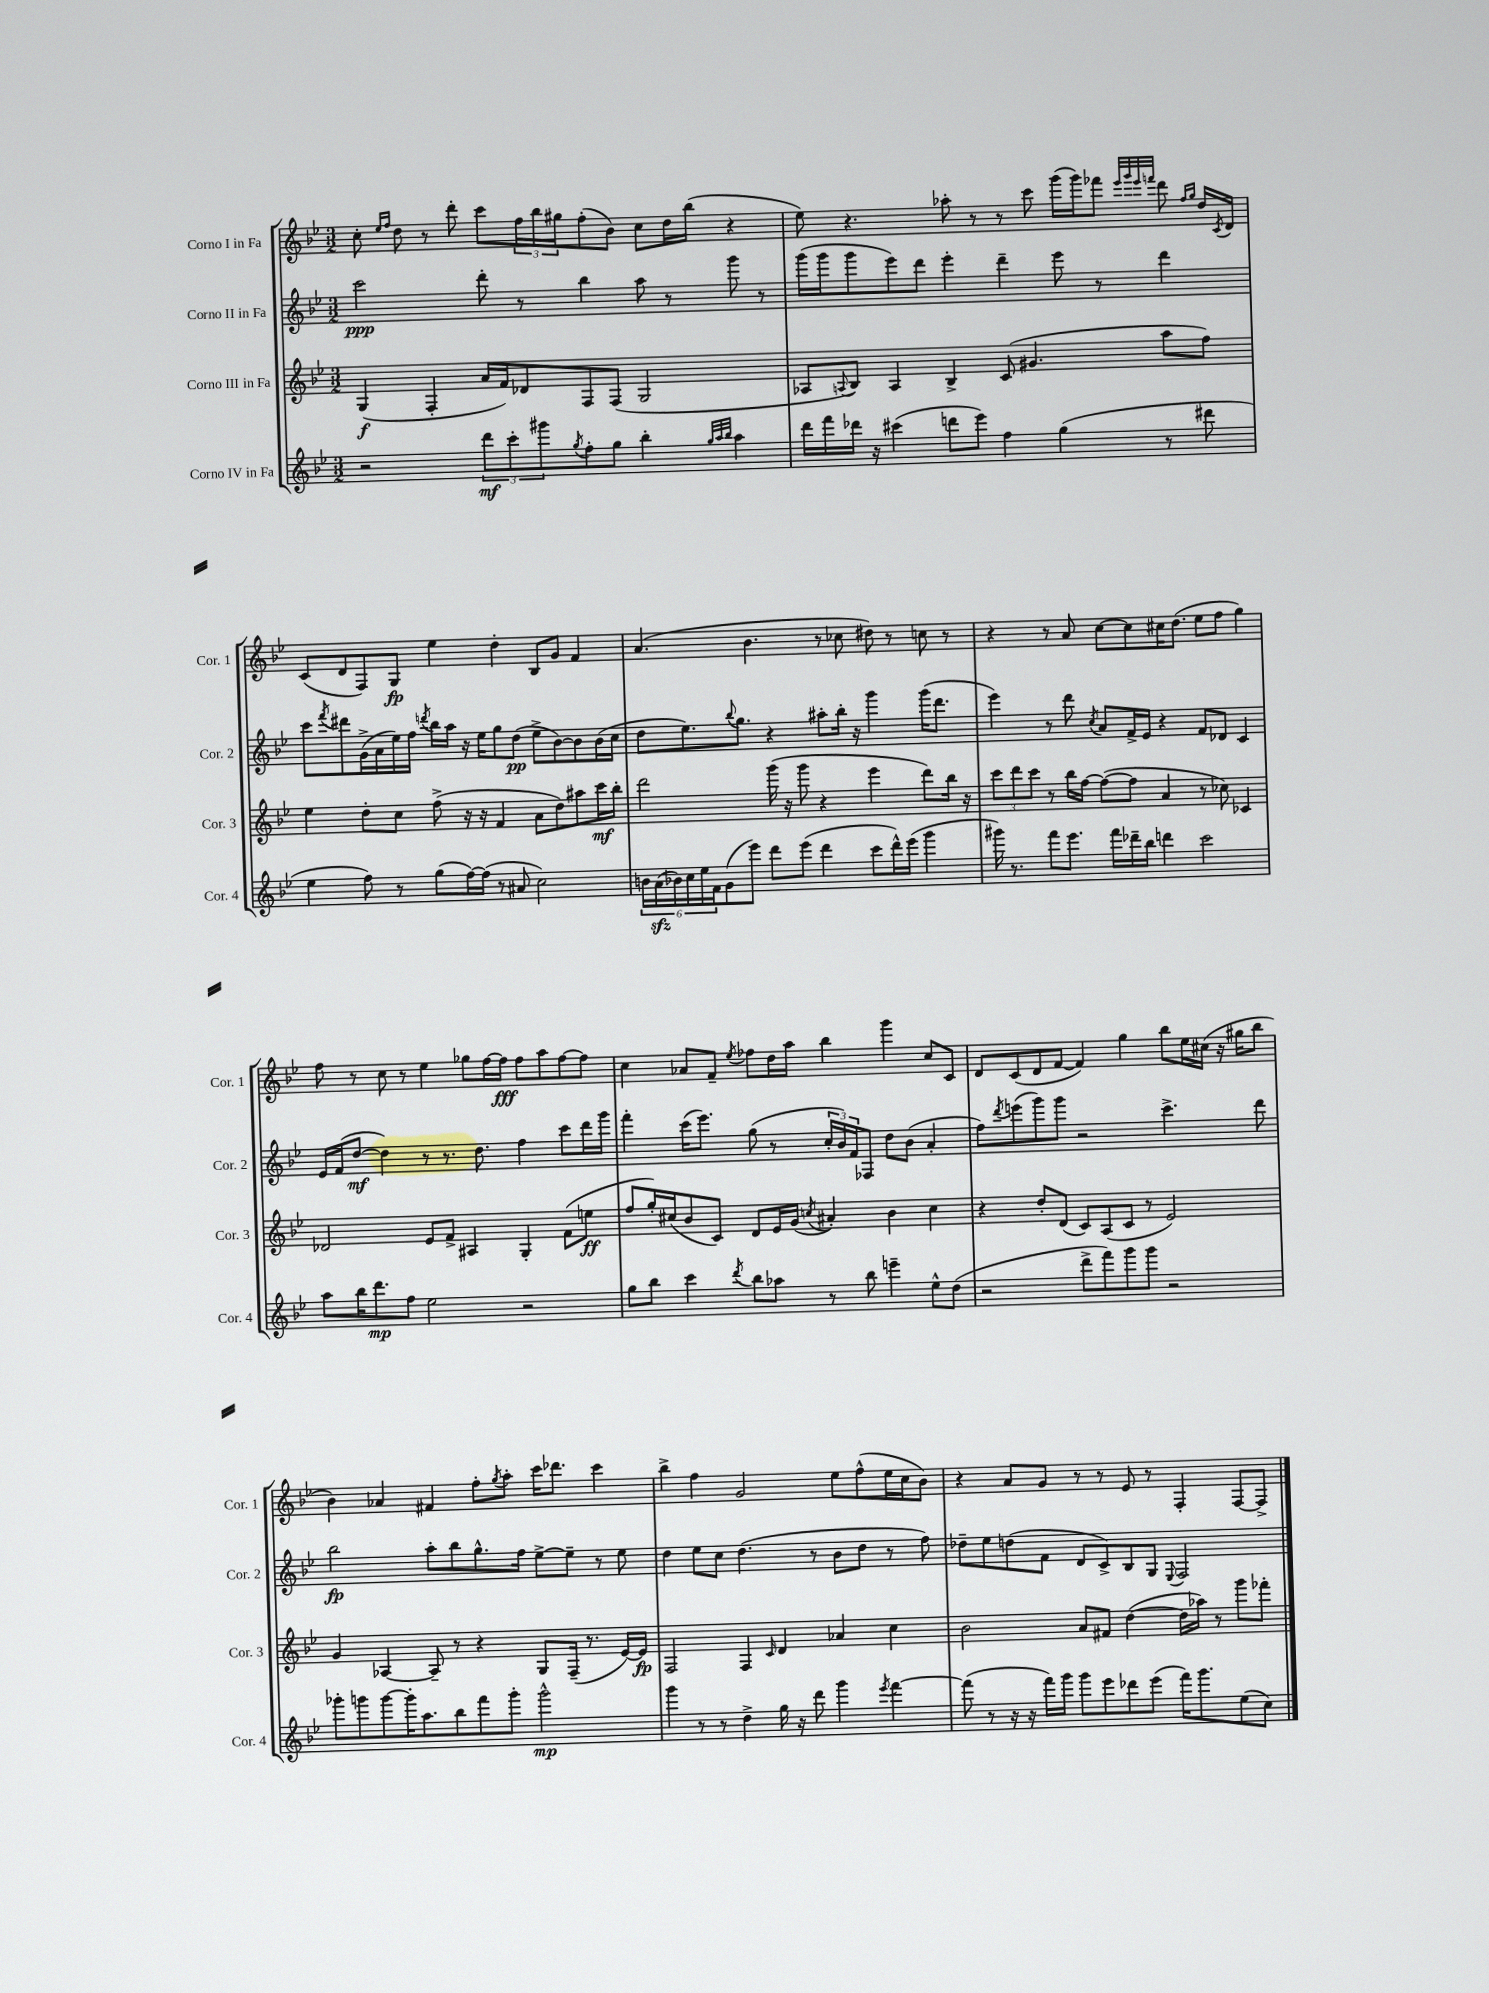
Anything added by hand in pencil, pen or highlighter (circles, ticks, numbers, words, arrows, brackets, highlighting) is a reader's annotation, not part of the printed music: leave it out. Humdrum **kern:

**kern	**kern	**kern	**kern
*staff4	*staff3	*staff2	*staff1
*clefG2	*clefG2	*clefG2	*clefG2
*k[b-e-]	*k[b-e-]	*k[b-e-]	*k[b-e-]
*M3/2	*M3/2	*M3/2	*M3/2
2r	(4G	2ccc	8cc'
.	.	.	16qqee-
.	.	.	16qqff
.	.	.	8dd
.	4F'	.	8r
.	.	.	8ddd'
12ddd	16a	8ddd'	8ccc
.	16f)	.	.
12ccc'	.	.	.
.	8d-	8r	24ff
12ggg#	.	.	24bb-
.	.	.	24gg#
8qgg	.	.	.
8ff'	8F	4bb-	(8ff'
8gg	(8F	.	8b-)
4bb-'	2G	8aa	8cc
.	.	8r	16dd
.	.	.	(16bb-
32qqgg	.	.	.
32qqaa	.	.	.
32qqbb-	.	.	.
4aa	.	8ggg	4r
.	.	8r	.
=	=	=	=
16ddd	8A-	(16ggg	8ee-)
16fff	.	16ggg	.
.	8qqA	.	.
16ddd-	8B-)	8ggg	4.r
16r	.	.	.
(4ccc#	4A	8eee-)	.
.	.	8ddd	.
8ddd	4B-^	4eee-'	8aa-'
8eee-)	.	.	8r
4ff	(8c	4ddd~	8r
.	4.g#	.	8ccc
(4gg	.	8eee-	(16ggg
.	.	.	16ggg)
.	.	8r	8fff-
.	.	.	32qqeee-
.	.	.	32qqggg
.	.	.	32qqeee-
.	.	.	32qqfff
8r	8aa	4ddd	8ddd
.	.	.	16qqff
.	.	.	16qqgg
8ddd#	8ff)	.	16dd
.	.	.	8qc
.	.	.	16d
=	=	=	=
4ee-	4ee-	8ccc	(8c
.	.	8qfff	.
.	.	8ddd#	8d
8ff)	8dd'	(16g^	8F)
.	.	16a	.
8r	8cc	16ee-)	8G
.	.	16ff	.
.	.	8qddd	.
(8gg	(8ff^	16bb-	4ee-
.	.	16aa	.
[16ff)	16r	16r	.
(16ff]	16r	16ee-	.
8r	4f	8gg	4dd'
8a#	.	(8dd	.
2cc)	8a	8ee-^	8B-
.	8dd)	[8b-)	8g
.	8aa#	8b-]	4f
.	16ccc	(16b-	.
.	16bb-'	16cc	.
=	=	=	=
24b	2ddd	8dd	(4.a
(24a	.	.	.
24b-)	.	.	.
24cc	.	8.ee-)	.
24ee-	.	.	.
24f	.	.	.
(8g	.	.	.
.	.	8qqbb-	.
.	.	8.gg	.
8eee-)	.	.	4.b-
8ddd	(16ggg	4r	.
.	16r	.	.
(8eee-	8ggg	.	.
4ddd	4r	8aa#'	8r
.	.	16bb-'	8cc-
.	.	16r	.
8ccc	4eee-	4ggg	8dd#)
16ddd^^)	.	.	8r
(16eee-	.	.	.
4ggg	8ddd)	(16ggg	8cc
.	.	8.ddd	.
.	16bb-	.	8r
.	16r	.	.
=	=	=	=
16ggg#)	12ccc	4eee-)	4r
8.r	.	.	.
.	12ddd	.	.
.	12ccc	.	.
8fff	8r	8r	8r
8.eee-	16bb-	8ddd	8a
.	[16ff	.	.
.	.	8qcc	.
.	(8ff_	8a	[8cc
16fff	.	.	.
16ddd-~	8ff]	16f^	8cc]
16bb-	.	16e-	.
4ddd	4a	4r	16cc#
.	.	.	(8.dd
2ccc	8r	8f	8ee-
.	8cc-)	8d-	8ff
.	4c-	4c	4gg)
=	=	=	=
8aa	2d-	16e-	8ff
.	.	(16f	.
16bb-	.	[8dd	8r
8.ddd	.	.	.
.	.	4dd])	8cc
8ff	.	.	8r
2ee-	8e-	8r	4ee-
.	8f^	8.r	.
.	4A#	.	8gg-
.	.	8.dd	.
.	.	.	[16ff
.	.	.	16ff]
2r	4G'	4ff	8ff
.	.	.	8aa
.	(8f	8ccc	[8ff
.	8ee	16ddd	8ff]
.	.	16ggg	.
=	=	=	=
8gg	8ff	4fff'	4cc
8bb-	16gg')	.	.
.	(16cc#	.	.
4ccc	8b-	(16ccc	8a-
.	.	8.eee-)	.
.	8c)	.	8f~
8qddd	.	.	8qee-
8bb-	8d	(8gg	8ff-
8aa-	16e-	8r	16dd
.	(16g	.	16aa
.	8qcc	.	.
8r	4a#')	24cc'	4bb-
.	.	24b-)	.
.	.	24f	.
8bb-	.	8F-	.
4eee~	4b-	8dd	4ggg
.	.	(8b-	.
8ee-^^	4cc	4a'	8cc
(8dd	.	.	8c
=	=	=	=
2r	4r	8ff)	8d
.	.	8qddd	.
.	.	(8eee	(8c
.	8dd'	8ggg)	8d
.	(8d	8ggg	[8f
8ddd^	8c)	2r	4f])
8fff)	(8A	.	.
8ggg	8c	.	4gg
8ggg	8r	.	.
2r	2e-)	4.ccc^	8bb-
.	.	.	16ee-
.	.	.	(16cc#
.	.	.	16r
.	.	.	16gg#
.	.	8ddd	8bb-
=	=	=	=
8ggg-'	4g	2bb-	4b-)
8ggg	.	.	.
[8ggg	[4A-	.	4a-
16ggg']	.	.	.
8.aa	.	.	.
.	8A-~]	8aa'	4f#
8bb-	8r	8bb-	.
8fff	4r	8.gg^^	8ff'
.	.	.	8qgg
8ggg'	.	.	8aa'
.	.	16ff	.
2ggg^^	8G	[8ee-^	16ccc
.	.	.	8.ddd-
.	(16F~	8ee-~]	.
.	8.r	.	.
.	.	8r	4ccc
.	[16e-)	8ee-	.
.	16e-]	.	.
=	=	=	=
4ggg	2F	4dd	4bb-^
8r	.	8ee-	4ff
8r	.	8cc	.
4dd^	4F	(4.dd	2g
.	16qqc	.	.
16gg	4d	.	.
16r	.	.	.
8ddd	.	8r	.
4ggg	4a-	8b-	8ee-
.	.	8dd	(8ff^^
8qeee-	.	.	.
[4fff	4cc	8r	16ee-
.	.	.	16cc
.	.	8ff)	8b-)
=	=	=	=
(8fff]	2b-	8dd-~	4r
8r	.	8ee-	.
16r	.	(8dd	8a
16r	.	.	.
16fff)	.	8f	8g
16ggg	.	.	.
8ggg	8a	8d	8r
8eee-	8f#	8c^)	8r
8ddd-	([4dd	8B-	8e-
(8eee-	.	8G	8r
.	.	8qqE-	.
16fff)	16dd]	2F	4F'
8.ggg	16aa-)	.	.
.	8r	.	.
(8ee-	8ggg	.	[8F
8cc)	8fff-'	.	8F^]
==	==	==	==
*-	*-	*-	*-
